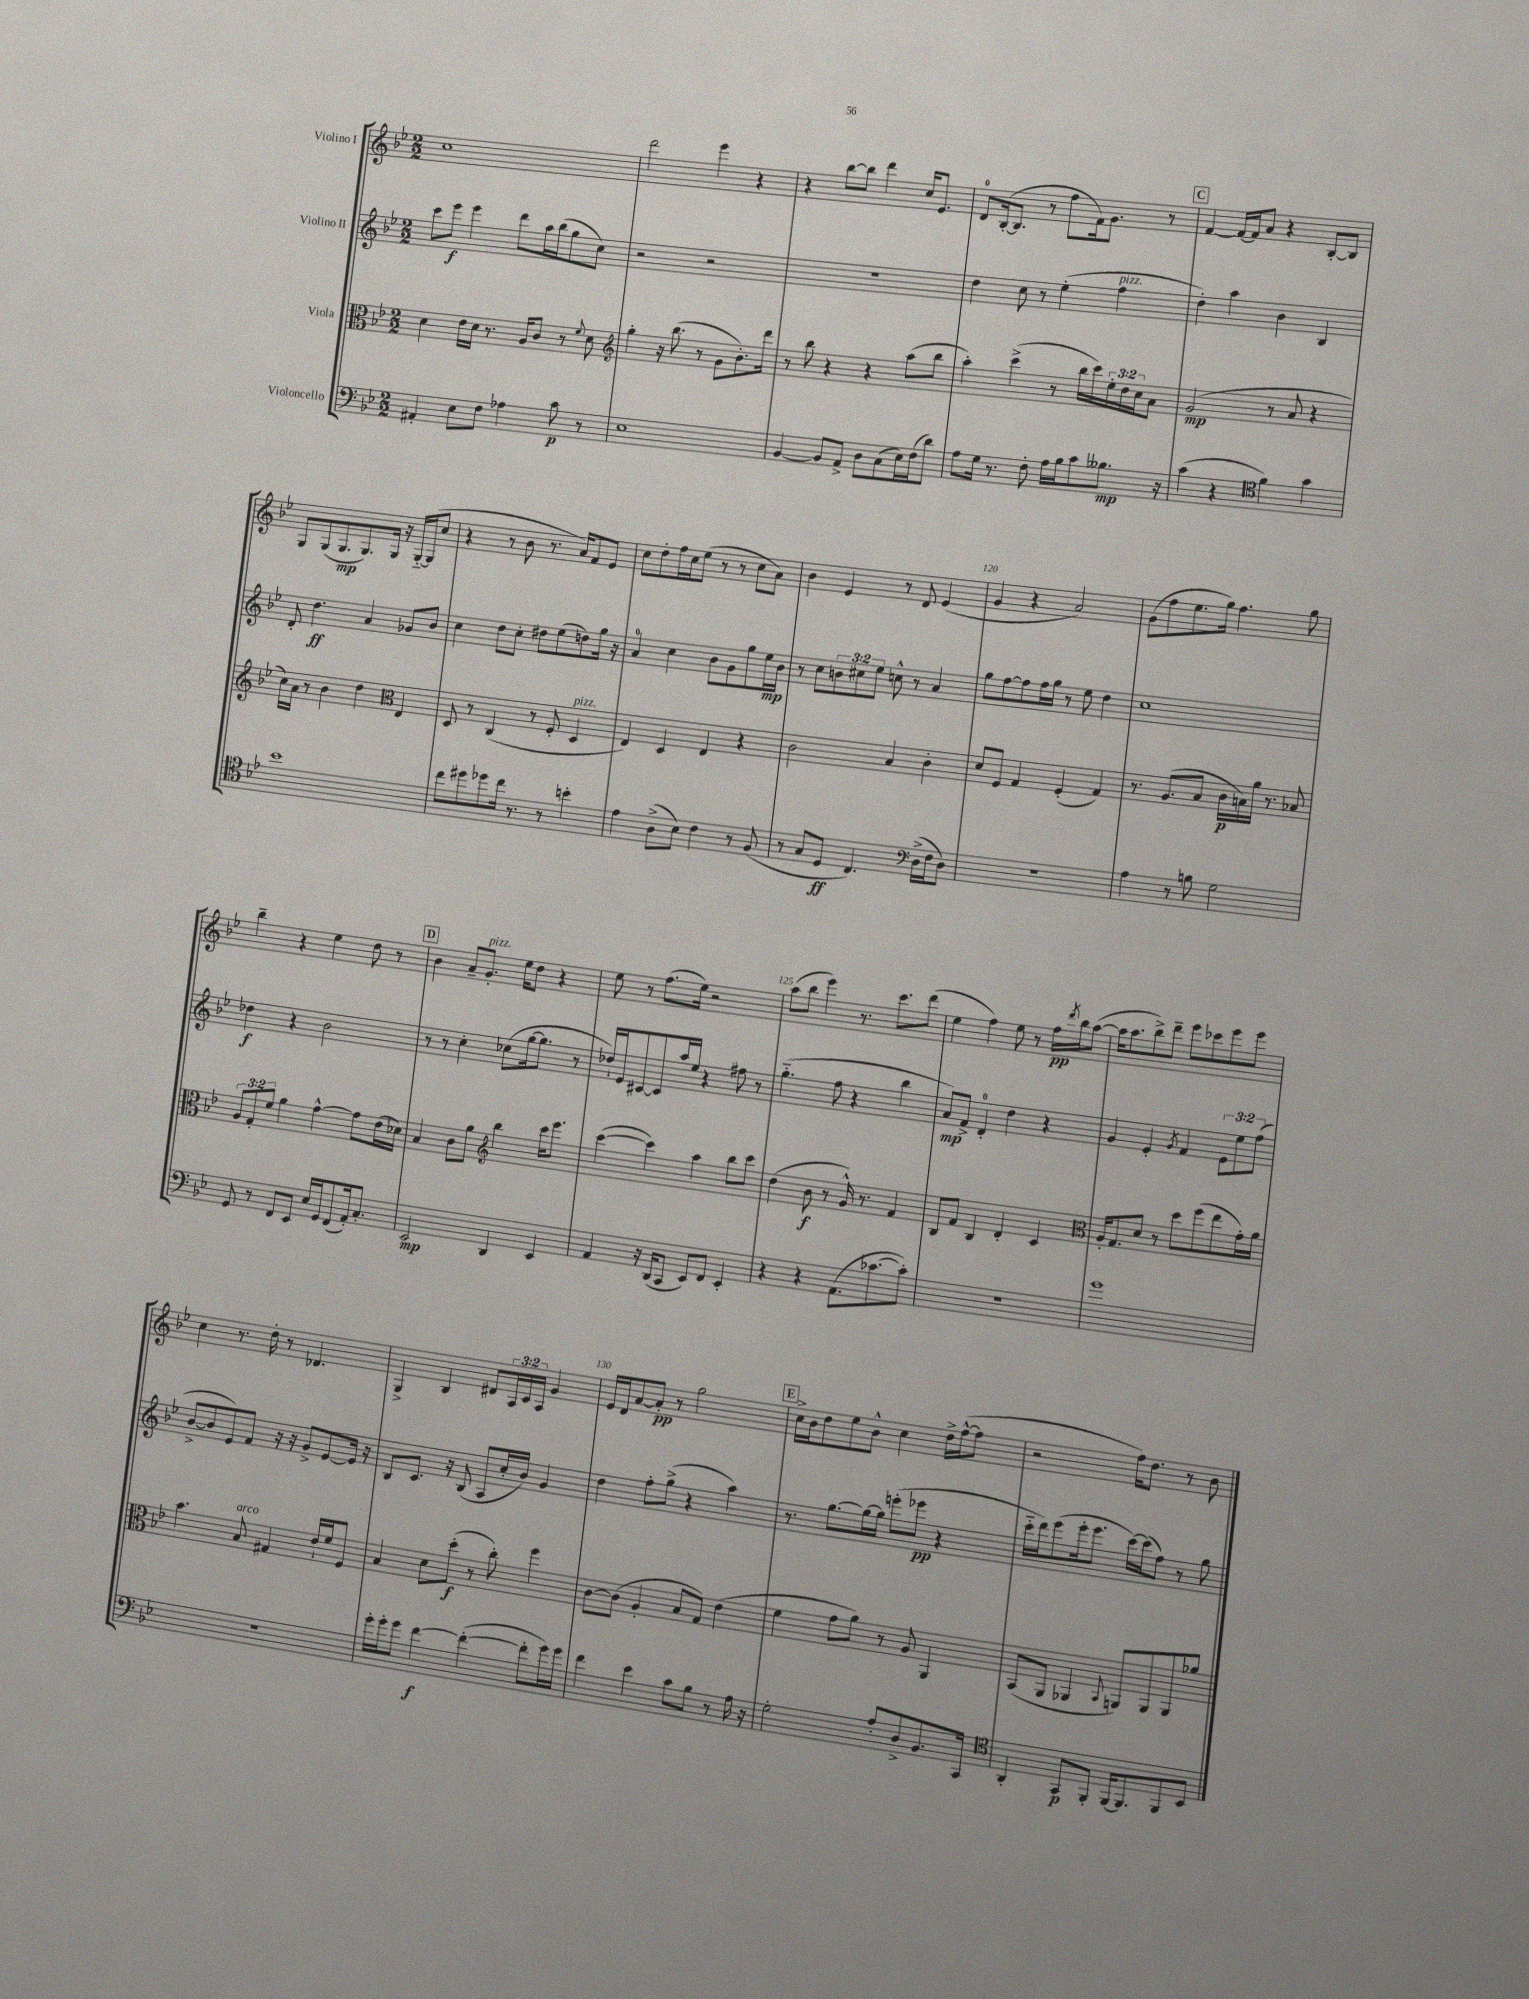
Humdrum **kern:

**kern	**kern	**kern	**kern
*staff4	*staff3	*staff2	*staff1
*clefF4	*clefC3	*clefG2	*clefG2
*k[b-e-]	*k[b-e-]	*k[b-e-]	*k[b-e-]
*M2/2	*M2/2	*M2/2	*M2/2
4AA#'	4d	8ccc	1cc
.	.	8eee-	.
8E-	16e-	4eee-	.
.	16d	.	.
8F	8.r	.	.
4A-	.	8ddd	.
.	16A	.	.
.	8c	16aa	.
.	.	(16bb-	.
8c	8r	8gg	.
.	8qqf	.	.
8r	8d	8cc)	.
=	=	=	=
*	*clefG2	*	*
1E-	4gg'	2r	2ddd
.	16r	.	.
.	(8.bb-	.	.
.	8r	2r	4eee-
.	8g	.	.
.	8.b-')	.	4r
.	16ddd	.	.
=	=	=	=
[4BB-	8r	1r	4r
.	8bb-	.	.
8BB-]	4r	.	[8bb-
8AA^	.	.	8bb-]
8D	4r	.	4ddd
(8C	.	.	.
16E-)	(8aa	.	16cc
(16F	.	.	8.e-
8d)	8bb-	.	.
=	=	=	=
8A	4aa')	4dd	8d
16G	.	.	([16B-'
8.r	.	.	8.B-]
.	(4ccc^	8cc	.
8F'	.	8r	8r
16A	8r	(4ee-'	8ff
16B-	.	.	.
8c	16bb-	.	16f)
.	16ccc)	.	8.g
8.B--	24ee-'	4ff	.
.	24dd	.	.
.	24cc	.	.
.	8a	.	8r
16r	.	.	.
=	=	=	=
(4c	(2g	4dd')	[4f
4r	.	4aa	16f_
.	.	.	16f]
.	.	.	8a
*clefC4	*	*	*
4f)	8r	4b-	4r
.	8a	.	.
4g	4r	4B-	[8B-'
.	.	.	8B-]
=	=	=	=
1b-	16cc)	8d'	8G
.	16a	.	.
.	8r	4.dd	(8G
.	4b-	.	8.G
.	.	.	8.G)
.	4dd	4a	.
.	.	.	16G
.	.	.	16r
*	*clefC3	*	*
.	4E-	8g-	[16G'~
.	.	.	(16G]
.	.	8b-	8cc
=	=	=	=
8cc	8D	4cc	4r
8dd#	8r	.	.
8dd-	(4C	8dd	8r
16cc	.	8cc'	8b-
8.r	.	.	.
.	8r	8dd#	8.r
8r	8F'	(8ee-	.
.	.	.	16a)
4b'	4D	8dd)	8f
.	.	16gg	8e-
.	.	16r	.
=	=	=	=
4e-	4E-)	4a	8cc
.	.	.	8dd'
(8A^	4D	4cc	16ff
.	.	.	16cc
8B-)	.	.	(8ee-
4c	4E-	8b-	8r
.	.	8g	8r
8r	4r	8gg	8cc
(8F	.	16ee-	8a)
.	.	16b-	.
=	=	=	=
8r	2c	8r	4b-
8G	.	8cc	.
8D	.	12b	4e-
.	.	12cc#	.
4.C)	.	.	.
.	.	12ee-	.
.	4B-	8cc^^	8r
.	.	8r	8d
*clefF4	*	*	*
(16D^	4c'	4a	(4e-
16F	.	.	.
8D)	.	.	.
=	=	=	=
1r	8d	8gg	4g
.	8F	[8ff	.
.	4G	8ff]	4r
.	.	16ff	.
.	.	16gg	.
.	(4F'	8r	2a)
.	.	8ee-	.
.	4G)	4dd	.
=	=	=	=
4A	8.r	1cc	(8g
.	.	.	8ff
.	(8.A	.	.
8r	.	.	8.ee-
8B	8B-	.	.
.	.	.	16gg)
2G	16c	.	4.ff
.	16B)	.	.
.	16a	.	.
.	8.r	.	.
.	8B-	.	8gg
=	=	=	=
8GG	12A	4dd-	4bb-~
.	12G'	.	.
8r	.	.	.
.	12f	.	.
8FF	4a	4r	4r
8EE-	.	.	.
16E-	[4g^^	2b-	4ee-
16GG	.	.	.
(8FF	.	.	.
16AA')	8g]	.	8dd
8.C'	.	.	.
.	(16e-	.	8r
.	16d-)	.	.
=	=	=	=
2EE-	4B-	8r	4b-
.	.	8r	.
.	8c	4cc'	8a~
.	8a	.	8.g'
*	*clefG2	*	*
4DD	4bb-	(8cc-	.
.	.	.	16ee-
.	.	[16gg	8dd
.	.	8.gg]	.
4EE-	16ccc	.	4r
.	8.eee-	.	.
.	.	8r	.
=	=	=	=
4AA	([4ccc	16dd-`)	8ee-
.	.	16e-	.
.	.	[8c#	8r
16r	4ccc])	8c#]	(8.ff
(16DD	.	.	.
8CC	.	16aa	.
.	.	16ee-	16ee-)
8EE-)	4aa	4r	2r
8FF	.	.	.
4EE-'	8bb-	8ff#	.
.	8ccc	8r	.
=	=	=	=
4r	(4dd	(4.gg'~	(8aa
.	.	.	8bb-
4r	8b-	.	4eee-)
.	8r	8ff	.
(8.AA	16g^^)	4r	8.r
.	8.r	.	.
[8.c-	.	.	8.ccc
.	4f	4bb-	.
8c-'])	.	.	(8ddd
=	=	=	=
1r	8B-	8a)	4ee-
.	8f	8f^	.
.	4B-	4d'	4ff)
.	4d'	4dd	8ee-
.	.	.	8r
.	4c	4r	16ff
.	.	.	8qddd
.	.	.	16bb-
.	.	.	([8aa
=	=	=	=
*	*clefC3	*	*
1g	16A'	4g	16aa]
.	8.G	.	8.aa
.	8d	4e-'	8bb-^)
.	8r	.	8ddd~
.	.	8qg	.
.	8dd	4f	8eee-
.	(8ff	.	8ccc-
.	8ee-	12e-	8eee-
.	.	12ee-	.
.	16g')	.	8eee-
.	.	(12ff	.
.	16a	.	.
=	=	=	=
1r	4.b-	[8b-^	4cc
.	.	8b-]	.
.	.	8e-)	8.r
.	8B-	8f	.
.	.	.	16dd'
.	4G#	16r	8r
.	.	16r	.
.	.	8g^	4.d-
.	16e-`	[8e-	.
.	16f	.	.
.	8F	16e-]	.
.	.	16r	.
=	=	=	=
16g'	4B-	8B-	4G^
16g'	.	.	.
8g	.	8.c	.
[4f	8d	.	4B-
.	.	16r	.
.	(8dd'	(8B-	.
(4f'_	8r	8A	8d#
.	8cc')	16cc'	24A
.	.	.	24c
.	.	16b-)	.
.	.	.	24A
8f']	4ff	4g	4g
16g)	.	.	.
16g	.	.	.
=	=	=	=
4f	[8c	4dd	16e-
.	.	.	16d
.	(8c]	.	[8a
4e-	4A'	8ff'	8a']
.	.	(8gg^	8r
8c	8B-	4r	2gg
8B-	8G)	.	.
8r	(4e-	4aa)	.
16A	.	.	.
16r	.	.	.
=	=	=	=
2G'	4f	8.r	16cc^
.	.	.	16b-
.	.	.	8dd
.	.	[8.gg	.
.	8g	.	8ee-
.	8a)	16gg_	8b-^^
.	.	16gg]	.
8A'	8r	(8eee'	4cc
8D^	8A	8eee-	.
8.BB-	4AA	4r	16dd^
.	.	.	([16ff^^
.	.	.	8ff]
16CC	.	.	.
=	=	=	=
*clefC4	*	*	*
4AA'	(8BB-	16ccc'~	2r
.	.	16ddd)	.
.	8AA	(8eee-	.
8GG	4AA-	16eee-'	.
.	.	8.eee-	.
8FF'	.	.	.
.	8qqBB-	.	.
[16FF	8AA)	[16ccc)	16ff)
8.FF]	.	(16ccc]	8.dd
.	8AA	8ff)	.
8FF	8AA	8r	8r
8BB-	8a-	8gg	8b-
==	==	==	==
*-	*-	*-	*-
